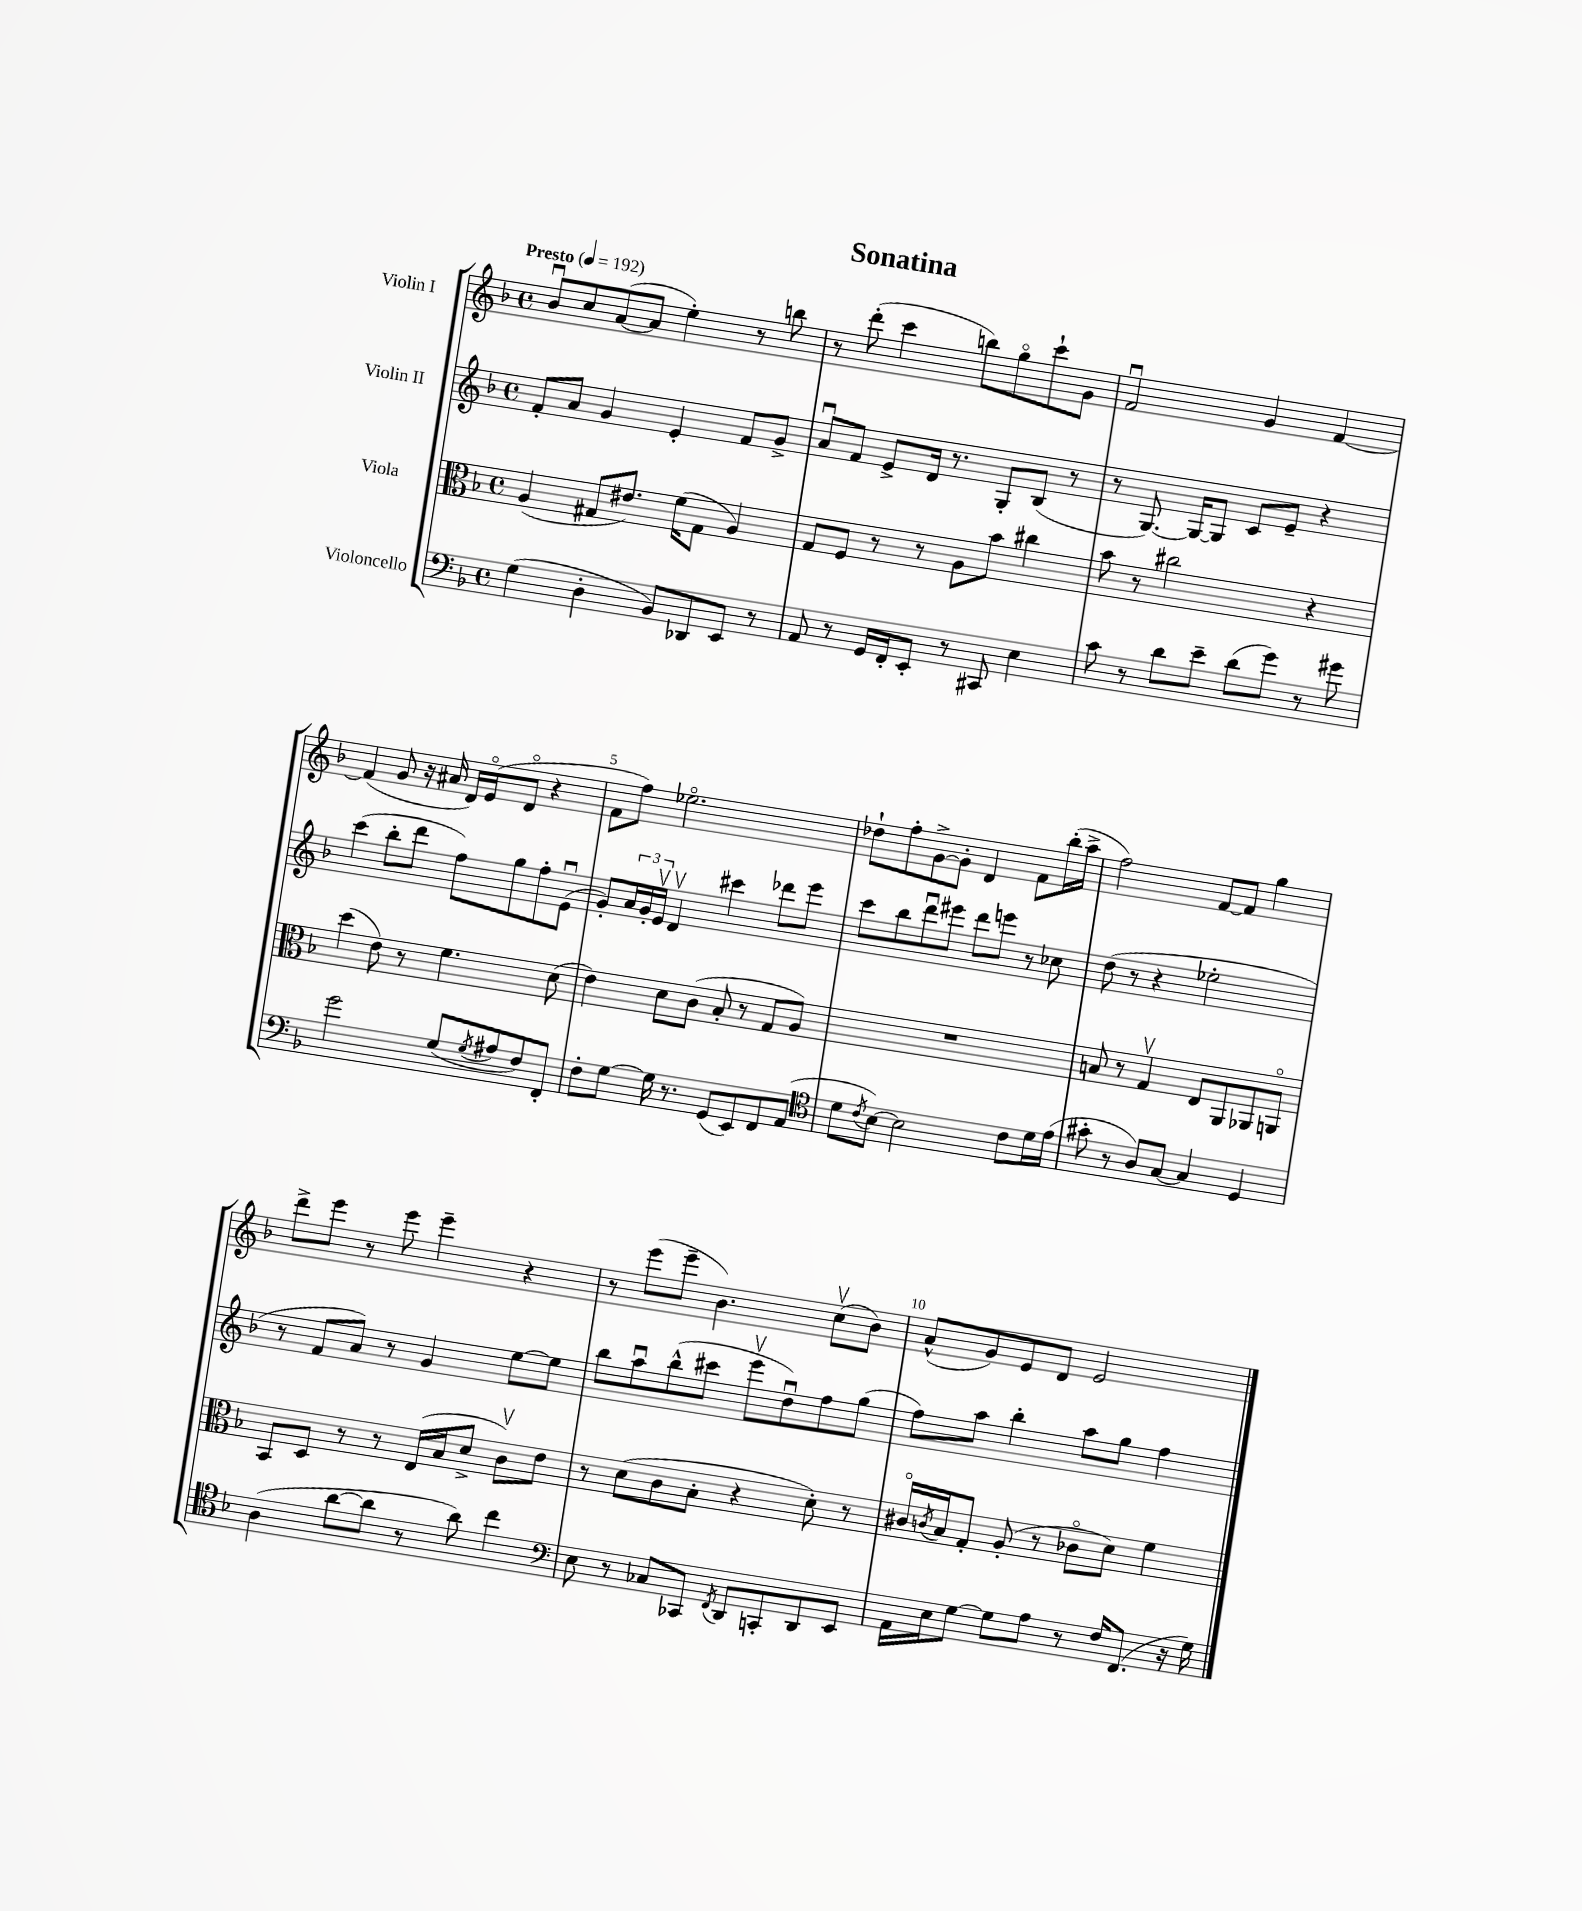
\header { title = "Sonatina" }
<<
\new StaffGroup <<
\new Staff = "s0" \with { instrumentName = "Violin I" } {
    \clef treble \key f \major \defaultTimeSignature \time 4/4 \tempo "Presto" 4 = 192
    bes'8\downbow c''8 a'8~( a'8 e''4-.) r8 b''8 |
    r8 d'''8-.( c'''4 b''8) g''8\flageolet c'''8-! g'8 |
    f'2\downbow g'4 f'4~ |
    f'4( g'8 r16 ais'16 d'16) e'16\flageolet( d'8\flageolet r4 |
    f'8 f''8) ees''2.\flageolet |
    des''8-! f''8-. g'8~-> g'8-. d'4 f'8 bes''16-.( a''16-> |
    f''2) f'8~ f'8 g''4 |
    d'''8-> e'''8 r8 e'''8 e'''4-- r4 |
    r8 e'''8( e'''8-- bes'4.) c''8\upbow( bes'8) |
    a'8-^( g'8) e'8 d'8 e'2 \bar "|." |
}
\new Staff = "s1" \with { instrumentName = "Violin II" } {
    \clef treble \key f \major \defaultTimeSignature \time 4/4
    f'8-. a'8 g'4 e'4-. f'8 g'8-> |
    a'8\downbow f'8 e'8-> d'16 r8. g8-. bes8( r8 |
    r8 g8.~) g16~ g8 c'8 e'8-- r4 |
    c'''4( bes''8-. d'''8 f''8) g''8 f''8-. e'8\downbow( |
    g'8-.) \tuplet 3/2 { a'16 g'16-. e'16\upbow } d'4\upbow cis'''4 des'''8 e'''8 |
    c'''8 bes''8 d'''8\downbow eis'''8 d'''8 e'''8 r8 ces''8 |
    d''8( r8 r4 ees''2-. |
    r8 f'8 a'8) r8 g'4 e''8~ e''8 |
    bes''8 a''8\downbow bes''8-^( cis'''8 e'''8\upbow d''8\downbow) f''8 g''8( |
    f''8) a''8 bes''4-. a''8 g''8 f''4 \bar "|." |
}
\new Staff = "s2" \with { instrumentName = "Viola" } {
    \clef alto \key f \major \defaultTimeSignature \time 4/4
    a4( gis8 eis'8.) f'16( gis8 a4) |
    g8 f8 r8 r8 a8 bes'8 cis''4 |
    bes'8 r8 cis''2 r4 |
    d''4( e'8) r8 f'4. d'8( |
    e'4) d'8 c'8( bes8-. r8 g8 a8) |
    R1 |
    b8 r8 g4\upbow e8 a,8 aes,8 a,8\flageolet |
    bes,8 d8 r8 r8 e16( bes16 d'8-> c'8\upbow) e'8 |
    r8 d'8( c'8 bes8-. r4 d'8-.) r8 |
    cis'16\flageolet \acciaccatura { c'8 } bes16 g8-. a8-.( r8 ces'8\flageolet d'8) f'4 \bar "|." |
}
\new Staff = "s3" \with { instrumentName = "Violoncello" } {
    \clef bass \key f \major \defaultTimeSignature \time 4/4
    g4( d4-. bes,8) des,8 e,8 r8 |
    a,8 r8 g,16 f,16-. e,8-. r8 cis,8 e4 |
    c'8 r8 d'8 e'8-- d'8( g'8) r8 gis'8 |
    g'2 g8( \acciaccatura { g8 } ais8 f8) f,8-. |
    f8-. g8~ g16 r8. g,8( e,8) f,8 a,8( |
    \clef tenor d'8 \acciaccatura { c'8 } bes8~) bes2 c'8 d'16 e'16( |
    gis'8-. r8 a8) g8~ g4 d4 |
    a4( a'8~ a'8 r8 a'8) c''4 |
    \clef bass e8 r8 ces8 ces,8 \acciaccatura { f,8 } d,8 c,8-. d,8 e,8 |
    a,16 e16 g8~ g8 a8 r8 f16 f,8.( r16 g16) \bar "|." |
}
>>
>>
\layout { \context { \Score \override BarNumber.break-visibility = ##(#f #t #t) barNumberVisibility = #(every-nth-bar-number-visible 5) } }
